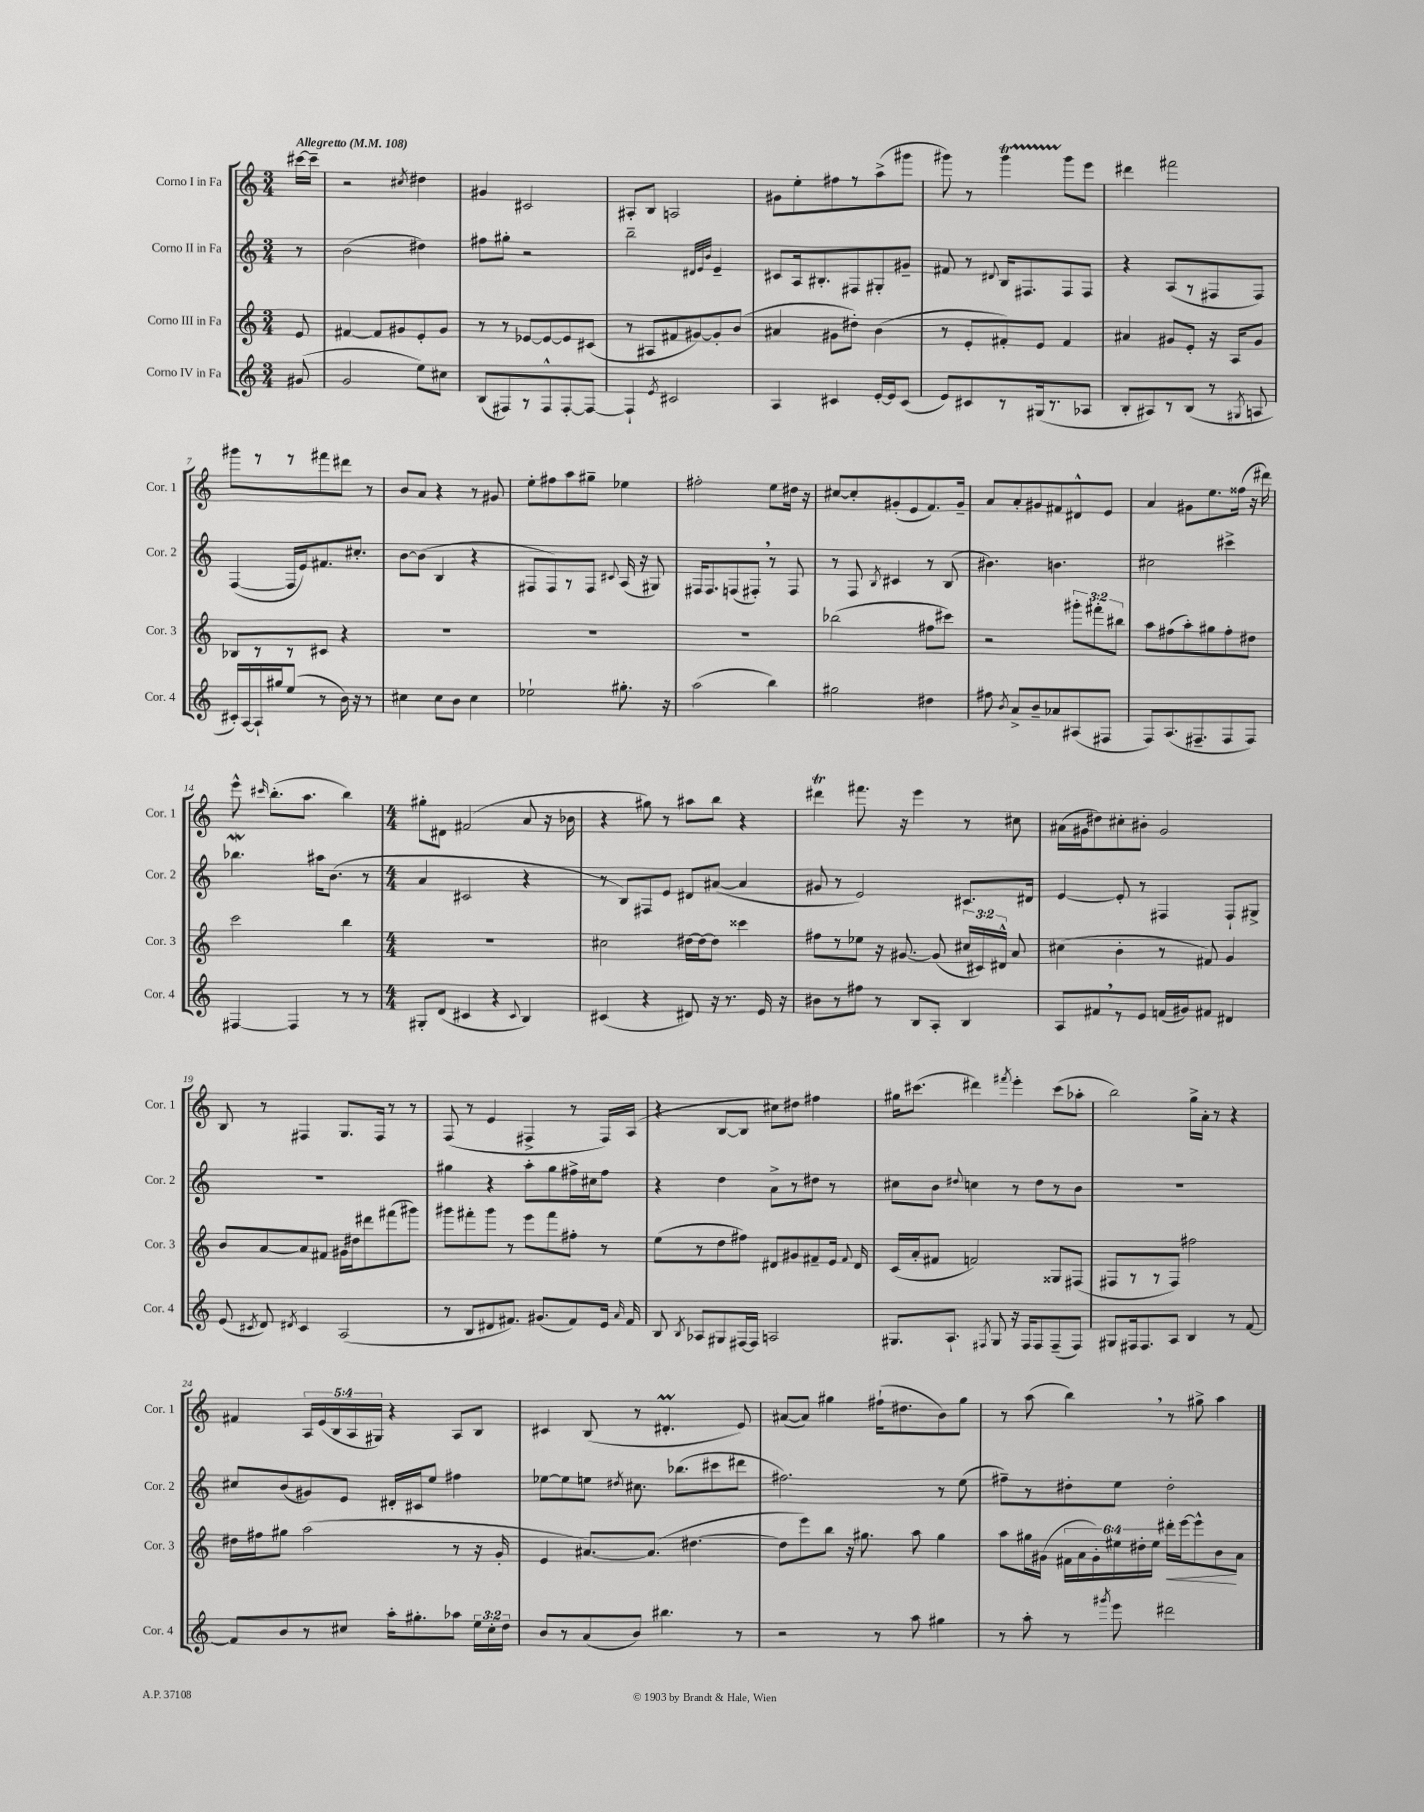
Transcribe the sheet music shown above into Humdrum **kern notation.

**kern	**kern	**dynam	**kern	**kern
*part4	*part3	*part3	*part2	*part1
*staff4	*staff3	*staff3	*staff2	*staff1
*I"Corno IV in Fa	*I"Corno III in Fa	*	*I"Corno II in Fa	*I"Corno I in Fa
*I'Cor. 4	*I'Cor. 3	*	*I'Cor. 2	*I'Cor. 1
*clefG2	*clefG2	*	*clefG2	*clefG2
*k[]	*k[]	*	*k[]	*k[]
*M3/4	*M3/4	*	*M3/4	*M3/4
*MM108	*MM108	*	*MM108	*MM108
=	=	=	=	=
!	!	!	!	!LO:TX:a:B:t=Allegretto
(8g#X/	8e/	.	8r	[16ccc#X\LL
.	.	.	.	16ccc#~\JJ]
=1	=1	=1	=1	=1
2g/	[4f#X/	.	(2b\	2r
.	8f#/L]	.	.	.
.	8g#X/	.	.	.
.	.	.	.	8qcc#X/
8ee\L)	8e'/	.	4dd#X\)	4dd#X\
8cc#X\J	8g#/J	.	.	.
=2	=2	=2	=2	=2
(8B/L	8r	.	8ff#X\L	4g#X/
8F#X/)	8r	.	8gg#X'\J	.
8r	[8e-X/L	.	2r	2c#X/
8F#^^/	8e-/_	.	.	.
[8F#'/	8e-/]	.	.	.
8F#/J_	(8c#X/J	.	.	.
=3	=3	=3	=3	=3
4F#`/]	8r	.	2bb~\	8A#X'/L
.	8A#X/L	.	.	8B/J
8qe/	.	.	.	.
2c#X/	8f#X/	.	.	2An/
.	[8g#X/)	.	.	.
.	.	.	32qqd#X/LLL	.
.	.	.	32qqe/	.
.	.	.	32qqb/JJJ	.
.	8g#'/]	.	4e~/	.
.	(8b/J	.	.	.
=4	=4	=4	=4	=4
4A/	4a#X/	.	8c#X/L	8g#X\L
.	.	.	16A/k	8ee'\
.	.	.	8.B#X'/	.
4c#X/	8g#X\L	.	.	8ff#X\
.	8dd#X'\J)	.	8F#X/	8r
[16e'/LL	(4b\	.	8G#X'/	(8aa^\
16e/J]	.	.	.	.
(8c#/J	.	.	8g#X~/J	8ggg#X\J
=5	=5	=5	=5	=5
8e/L)	8r	.	8f#X/	8ggg#X\)
8c#X/	8e'/L	.	8r	8r
.	.	.	8qqd#X/	.
8r	8f#X'/)	.	16B/KL	4ggg#t\
.	.	.	8.F#X/	.
(16G#X/k	8e/J	.	.	.
8.r	.	.	.	.
.	4f#/	.	8F#/	8ggg#\L
8A-X/J	.	.	8F#/J	8eee\J
=6	=6	=6	=6	=6
8B'/L	4a#X/	.	4r	4ddd#X\
8A#X/)	.	.	.	.
8r	8g#X/L	.	(8A/L	2fff#X\
(8B/J	8e'/J	.	8r	.
8r	16r	.	8F#X/	.
.	16A/KL	.	.	.
8qG#X/	.	.	.	.
8An/	8g#/J	.	8F#/J)	.
!!LO:LB:g=z
=7	=7	=7	=7	=7
16c#X'/LL)	8B-X/L	.	([4F/	8ggg#X\L
[16A/	.	.	.	.
16A`/]	8r	.	.	8r
16gg#X/J	.	.	.	.
(8ee/J	8r	.	16F/LL]	8r
.	.	.	16e/J)	.
8r	8c#X/J	.	8.f#X/	8fff#X\
16b\)	4r	.	.	8ddd#X\J
16r	.	.	8.cc#X'/J	.
8r	.	.	.	8r
=8	=8	=8	=8	=8
4cc#X\	2.r	.	[8b\L	8b/L
.	.	.	(8b\J]	8a/J
8cc#\L	.	.	4B/	4r
8b\J	.	.	.	.
4cc#\	.	.	4r	8r
.	.	.	.	8g#X/
=9	=9	=9	=9	=9
2ee-X`\	2.r	.	8F#X/L	8ee'\L
.	.	.	8F#/)	8ff#X\
.	.	.	8r	8aa\
.	.	.	8F#/J	8gg#X~\J
.	.	.	8qqc#X/	.
8.gg#X'\	.	.	(16A/	4ee-X\
.	.	.	16r	.
.	.	.	8G#X/)	.
16r	.	.	.	.
=10	=10	=10	=10	=10
(2aa\	2.r	.	16F#X/KL	2ff#X'\
.	.	.	8.F#/	.
.	.	.	(8Fn/	.
.	.	.	8F#X',/J)	.
4bb\)	.	.	8r	8ee\L
.	.	.	8F#/	16dd#X\Jk
.	.	.	.	16r
=11	=11	=11	=11	=11
2gg#X\	(2bb-X\	.	8r	[8cc#X/L
.	.	.	8F/	8cc#'/]
.	.	.	8qB/	.
.	.	.	4c#X/	(8g#X'/
.	.	.	.	8e/
4dd#X\	8ff#X\L	.	8r	8.f/)
.	8ccc#X\J)	.	(8B/	.
.	.	.	.	16g#~/Jk
=12	=12	=12	=12	=12
8ff#X\	2r	.	4.b#X\)	8a/L
8qb/	.	.	.	.
8a^/L	.	.	.	8a'/
8b~/	.	.	.	8g#X/
8a-X/	.	.	4.bn\	8f#X/
(8A#X/	12ggg#X'\L	.	.	8d#X^^/
.	12fff#X'\	.	.	.
8F#X/J	.	.	.	8e/J
.	12bb#X\J	.	.	.
=13	=13	=13	=13	=13
8F/L)	8aa\L	.	2cc#X\	4a/
(8.A/	(8ff#X\	.	.	.
.	8aa'\)	.	.	8g#X\L
8.F#X~/	.	.	.	.
.	8gg#X\	.	.	8.ee\
8F#/	8ff#'\	.	4ccc#X^\	.
.	.	.	.	(16ff##X\Jk
8F#/J)	8dd#X\J	.	.	16r
.	.	.	.	16ddd#X\)
!!LO:LB:g=z
=14	=14	=14	=14	=14
[4F#X/	2ccc\	.	4.bb-Xw\	8eee^^\
.	.	.	.	16qqccc#X/
.	.	.	.	(8.bb'\L
4F#/]	.	.	.	.
.	.	.	.	8.aa\J
.	.	.	16aa#X\KL	.
.	.	.	(8.b\J	.
8r	4bb\	.	.	4bb\)
8r	.	.	8r	.
=15	=15	=15	=15	=15
*M4/4	*M4/4	*	*M4/4	*M4/4
8G#X'/L	1r	.	4a/	8gg#X'\L
(8d/J	.	.	.	8d#X\J
4c#X/	.	.	2c#X/	(2f#X/
4r	.	.	.	.
8qqc#/	.	.	.	.
4B/)	.	.	4r	8a/
.	.	.	.	16r
.	.	.	.	16b-X\
=16	=16	=16	=16	=16
(4c#X/	2cc#X\	.	8r	4r
.	.	.	8B/L)	.
4r	.	.	8F#X/	8gg#X\)
.	.	.	8e/J	8r
8d#X/)	[16dd#X\LL	.	8d#X/L	8aa#X\L
.	16dd#\J_	.	.	.
16r	8dd#\J]	.	([8a#X/J	8bb\J
8.r	.	.	.	.
.	4ccc##X\	.	4a#/]	4r
16e/	.	.	.	.
16r	.	.	.	.
=17	=17	=17	=17	=17
8b#X\L	8ff#X\L	.	8g#X/	4ddd#Xt\
8r	8r	.	8r	.
8ff#X\J	8ee-X\J	.	2e/)	8.fff#X\
8r	16r	.	.	.
.	[8.g#X/	.	.	16r
8B/L	.	.	.	4eee\
8A'/J	(8g#/]	.	.	.
4B/	24cc#X/LL	.	8.c#X/L	8r
.	24c#X/)	.	.	.
.	24d#X^^/JJ	.	.	.
.	8a/	.	.	8cc#X\
.	.	.	16d#X/Jk	.
=18	=18	=18	=18	=18
8A/L	(4cc#X\	.	[4e/	(16a#X\LL
.	.	.	.	16g#X\J
8f#X,/	.	.	.	8dd#X\)
8r	4b'\	.	8e'/]	8cc#X'\
8e/J	.	.	8r	8b#X'\J
(16fn/LL	8r	.	4F#X/	2g#/
16g#X/J)	.	.	.	.
8f#X/J	8f#X/)	.	.	.
4d#X/	4g/	.	8F#`/L	.
.	.	.	8G#X^/J	.
!!LO:LB:g=z
=19	=19	=19	=19	=19
(8e/	8b/L	.	1r	8B/
8qc#X/	.	.	.	.
8d/)	[8a/	.	.	8r
8qd#X/	.	.	.	.
4c#/	8a/]	.	.	4F#X/
.	8f#X/J	.	.	.
(2A/	16g#X\LL	.	.	8.G/L
.	16dd#X\J	.	.	.
.	8ddd#X\	.	.	.
.	.	.	.	16F#/Jk
.	(8fff#X\	.	.	8r
.	8ggg#X\J)	.	.	8r
=20	=20	=20	=20	=20
8r	8ggg#X\L	.	4gg#X\	(8F/
8B/L	8fff#X'\	.	.	8r
8d#X/	8ggg#\J	.	4r	4e/
8.f#X/J)	8r	.	.	.
.	8eee\L	.	8aa'\L	4F#X^/
(8.g#X/L	.	.	.	.
.	8fff#\	.	8gg#\	.
8f#/)	8ff#X'\J	.	16ff#X^\L	8r
.	.	.	16cc#X\J	.
16e/Jk	8r	.	8ff#\J	16F#/LL)
16qqa/	.	.	.	.
16f#/	.	.	.	(16A/JJ
=21	=21	=21	=21	=21
8B/	(8ee\L	.	4r	4r
8qB/	.	.	.	.
8A-X/L	8r	.	.	.
8G#X/	8dd\	.	4dd\	[8B/L
[16F#X/L	8ff#X\J)	.	.	8B/J]
16F#/JJ]	.	.	.	.
2An/	8d#X/L	.	8a^\L	8cc#X\L)
.	8g#X/	.	8r	8dd#X\J
.	8f#X~/	.	8dd#X\J	4ff#X\
.	16e/Jk	.	8r	.
.	8qqf#/	.	.	.
.	16d#/	.	.	.
=22	=22	=22	=22	=22
8.G#X/L	(16c/LL	.	8cc#X\L	16gg#X\KL
.	16a'/J	.	.	(8.ccc#X\J
.	8f#X/J	.	8b\J	.
8.A`/J	.	.	.	.
.	.	.	8qqdd#X/	.
.	2fn/)	.	4ccn\	4ddd#X\)
8qF#X/	.	.	.	.
8G#/	.	.	.	.
.	.	.	.	8qfff#X/
16r	.	.	8r	4eee'\
16F#/KL	.	.	.	.
8F#/	.	.	8dd#\L	.
(8F#~/	8G##X/L	.	8r	(8ccc#\L
8F#/J)	(8F#X/J	.	8b\J	8aa-X'\J
=23	=23	=23	=23	=23
8G#X/L	8F#X/L	.	1r	2bb\)
16F#X/k	8r	.	.	.
8.F#/	.	.	.	.
.	8r	.	.	.
8A/J	8F#/J)	.	.	.
4B/	2ff#X\	.	.	16gg^\LL
.	.	.	.	16a'\JJ
.	.	.	.	8r
8r	.	.	.	4r
[8f/	.	.	.	.
!!LO:LB:g=z
=24	=24	=24	=24	=24
8f/L]	16dd#X\LL	.	8cc#X/L	4f#X/
.	16ff#X\J	.	.	.
8b/	8gg#X\J	.	(8b/	.
8r	(2aa\	.	8g#X/)	20A/LL
.	.	.	.	(20e/
.	.	.	.	20B/
8cc#X/J	.	.	8e/J	.
.	.	.	.	20A/
.	.	.	.	20G#X/JJ)
16aa'\KL	.	.	16d#X'/LL	4r
8.gg#X'\	.	.	16c#X/J	.
.	.	.	8ee/J	.
8aa-X\J	8r	.	4ff#X\	8A/L
24ee\LL	16r	.	.	8B/J
24cc#'\	.	.	.	.
.	16g'/	.	.	.
24dd\JJ	.	.	.	.
=25	=25	=25	=25	=25
8b/L	4e/	.	[8ee-X\L	4c#X/
8r	.	.	8ee-\]	.
(8a/	[8.a#X/L)	.	8een\J	(8B/
.	.	.	8qdd#X/	.
8b/J)	.	.	8.cc#X\	8r
.	(8.a#/J]	.	.	.
4.bb#X\	.	.	.	4.d#Xm'/
.	.	.	(8.bb-X\L	.
.	[4.dd#X\	.	.	.
.	.	.	8ccc#X\	.
8r	.	.	8ddd#X\J	8e/)
=26	=26	=26	=26	=26
2r	8dd#\L]	.	2.ff#X\)	([8a#X/L
.	8eee\)	.	.	8a#/J])
.	8bb\J	.	.	4gg#X\
.	16r	.	.	.
.	8.gg#X\	.	.	.
8r	.	.	.	(16ff#X`\KL
.	.	.	.	8.dd#X\
8aa\	8aa\	.	.	.
4gg#X\	4gg#\	.	8r	8b\)
.	.	.	(8ee\	8gg#\J
=27	=27	=27	=27	=27
8r	8aa\L	.	8ff#X~\L)	8r
8aa'\	16gg#X\L	.	8r	(8aa\
.	(16g#X\JJ	.	.	.
8r	24f#X\LL	.	8dd#X'\	4bb,\)
.	24a\	.	.	.
.	24g#'\)	.	.	.
8qggg#X/	.	.	.	.
8eee\	24ee#X\	.	8ee\J	.
.	24dd#X'\	.	.	.
.	24ee#\JJ	.	.	.
!	!	!LO:HP:b	!	!
2ddd#X\	16ddd#X'\LL	<	2dd#'\	8r
.	[16eee\J	.	.	.
.	8eee^^\]	.	.	8gg#X^\
.	8b\	.	.	4aa\
.	8a\J	[	.	.
==	==	==	==	==
*-	*-	*-	*-	*-
